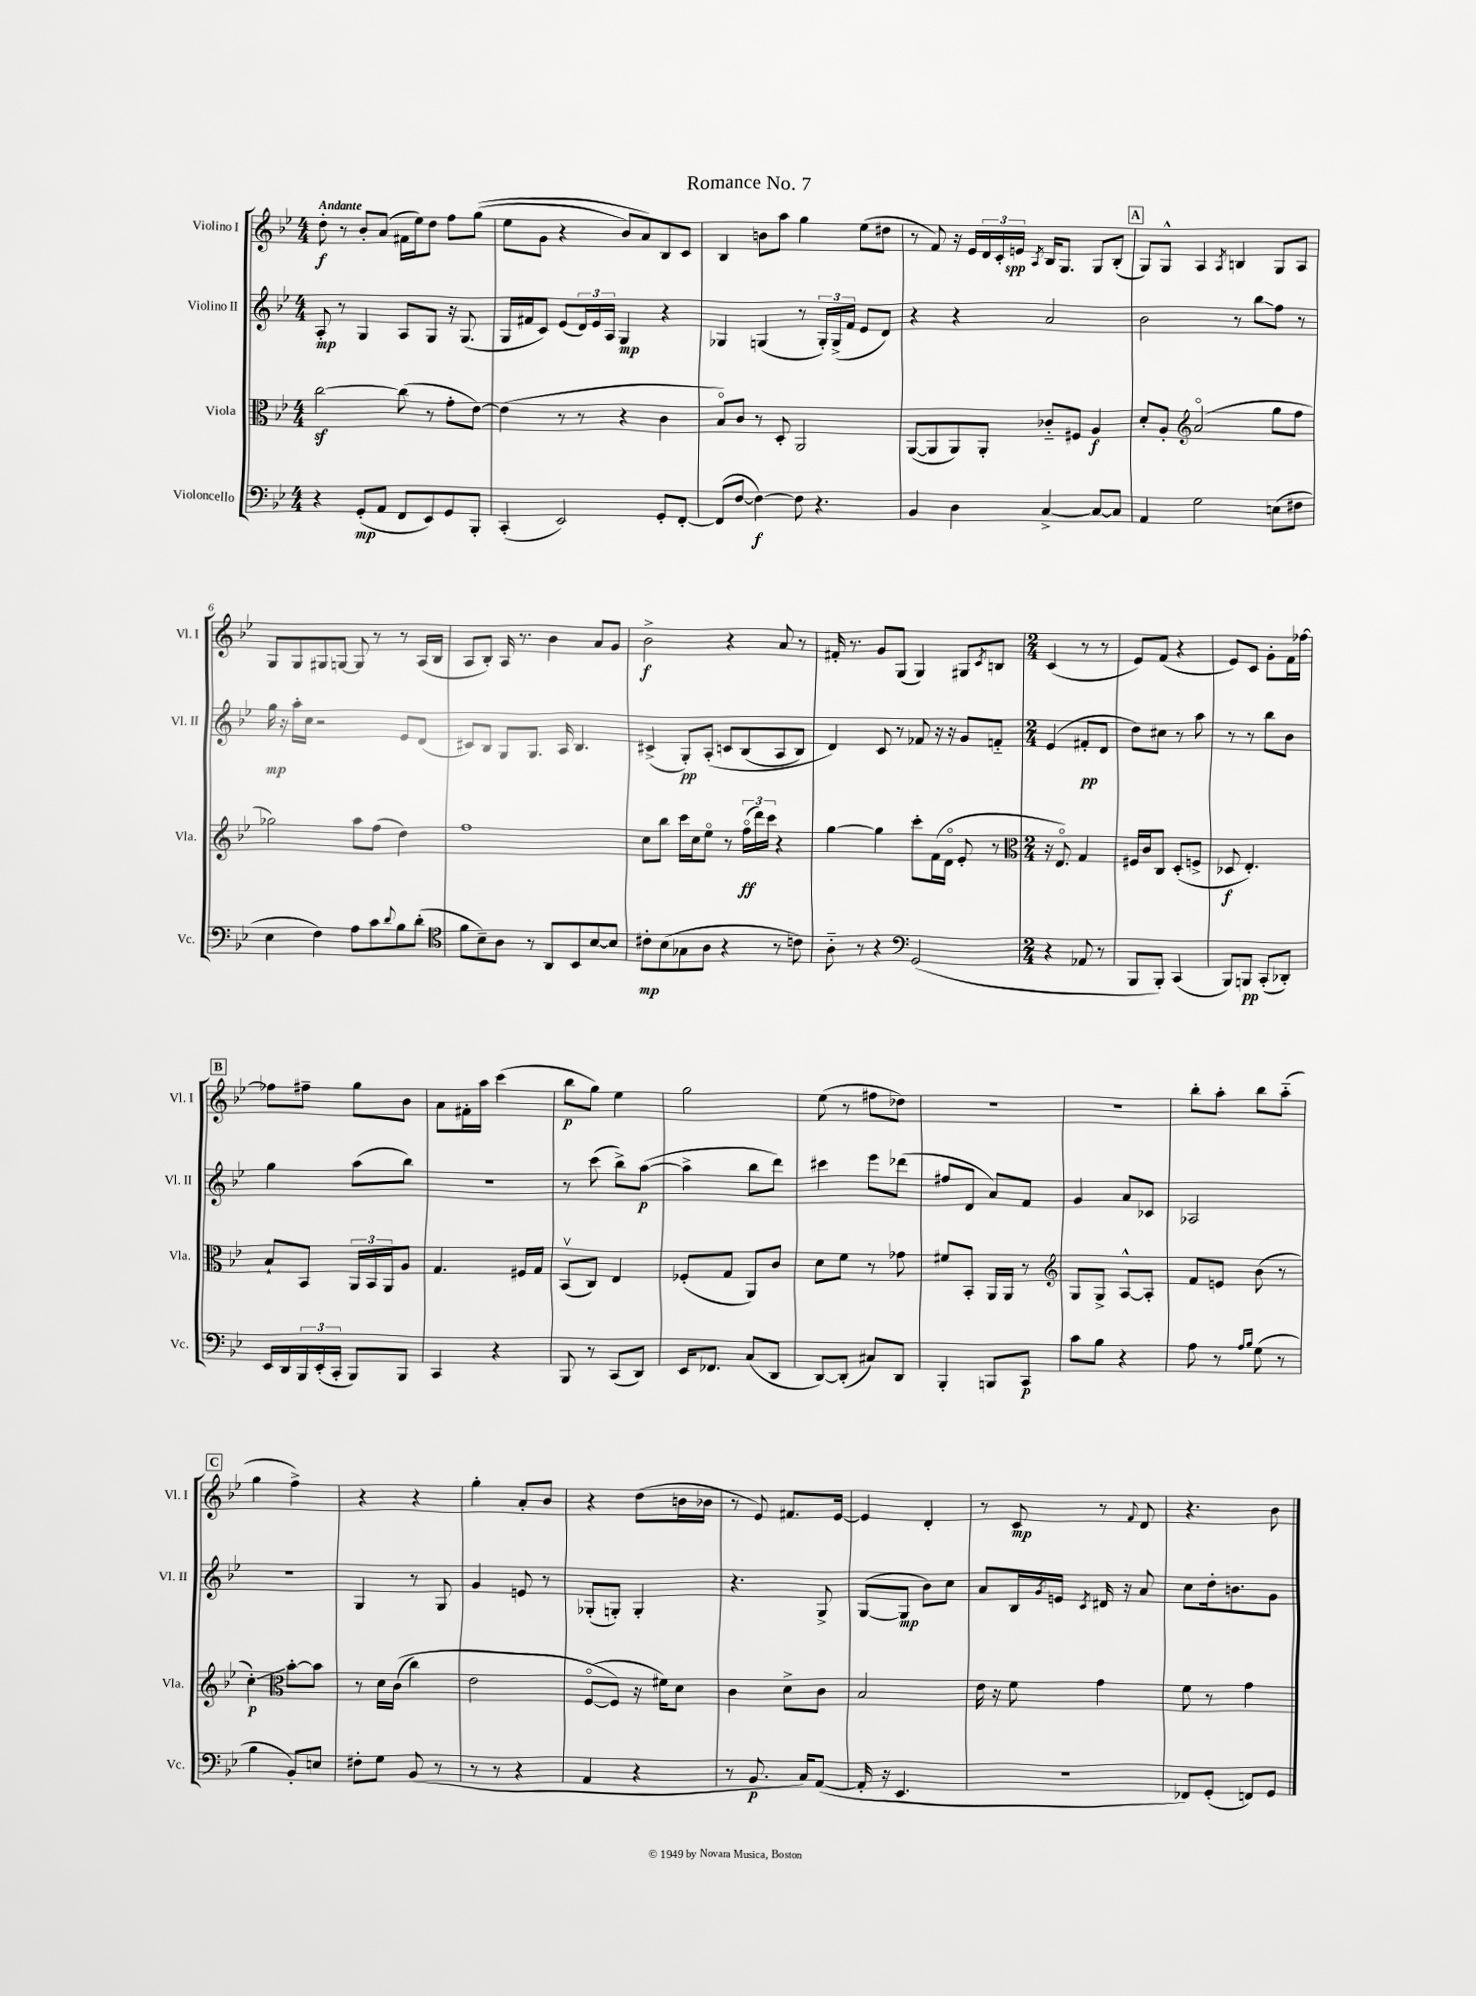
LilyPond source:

\header { title = "Romance No. 7" }
<<
\new StaffGroup <<
\new Staff = "s0" \with { instrumentName = "Violino I" shortInstrumentName = "Vl. I" } {
    \clef treble \key bes \major \numericTimeSignature \time 4/4 \tempo "Andante"
    d''8-.\f r8 bes'8-. a'8( fis'16 ees''16) d''8 f''8 g''8(\( |
    ees''8 g'8 r4 bes'8) a'8\) bes8 c'8 |
    bes4 b'8 a''8 g''4 ees''8( dis''8 |
    r8 f'8) r16 ees'16 \tuplet 3/2 { d'16 c'16-. e'16\spp } \acciaccatura { a8 } bes16 g8. g8 bes8-.( |
    \mark \markup { \box "A" } g8) g8-^ a4 \acciaccatura { a8 } b4 g8 a8 |
    g8 g8 gis8 g8~ g8 r8 r8 a16( bes16 |
    a8 bes8-.) a16 r8. bes'4 a'8 g'8 |
    bes'2->\f r4 a'8 r8 |
    fis'16-. r8. g'8 g8( g4) gis8 \acciaccatura { c'8 } b8 |
    \numericTimeSignature \time 2/4 c'4( r8 r8 |
    ees'8) f'8( r4 |
    ees'8) c'8 g'8-. f'16 fes''16~ |
    \mark \markup { \box "B" } fes''8 fis''8-- g''8 bes'8 |
    a'8 fis'16-. a''16 c'''4( |
    bes''8\p g''8) ees''4 |
    g''2 |
    ees''8( r8 fis''8 des''8) |
    R2 |
    r2 |
    bes''8-. a''8-. bes''8 a''8-_( |
    \mark \markup { \box "C" } g''4 f''4->) |
    r4 r4 |
    g''4-. a'8-. bes'8 |
    r4 d''8( b'16 bes'16 |
    r8 ees'8) fis'8. ees'16~ |
    ees'4 d'4-. |
    r8 c'8\mp r8 \appoggiatura { f'8 } d'8 |
    r4. bes'8 \bar "|." |
}
\new Staff = "s1" \with { instrumentName = "Violino II" shortInstrumentName = "Vl. II" } {
    \clef treble \key bes \major \numericTimeSignature \time 4/4
    a8-.\mp r8 g4 a8 g8 r16 g8.( |
    g16 fis'16 c'8) ees'8( \tuplet 3/2 { d'16) ees'16 a16 } g4\mp r4 |
    ges4 g4( r8 \tuplet 3/2 { g16-.) g16->( f'16 } ees'8 d'8) |
    r4 r4 a'2 |
    \mark \markup { \box "A" } bes'2 r8 bes''8\glissando f''8 r8 |
    g''16\mp r16 a''16-. c''16 r2 ees'8 d'8( |
    cis'8) bes8 g8 g8. a16 bes4. |
    cis'4->( g8-.\pp) a8-.\( c'8 bes8( a8 bes8) |
    d'4\) c'8 r8 fes'8 r16 r16 g'8 f'8-_ |
    \numericTimeSignature \time 2/4 ees'4( fis'8-.\pp d'8 |
    d''8) cis''8 r8 a''8 |
    r8 r8 bes''8 bes'8 |
    \mark \markup { \box "B" } g''4 a''8( bes''8) |
    r2 |
    r8 c'''8( bes''8->) a''8~\p( |
    a''4-> bes''8 d'''8) |
    cis'''4 ees'''8 des'''8( |
    fis''8 d'8 a'8) f'8 |
    g'4 a'8 ces'8 |
    aes2 |
    \mark \markup { \box "C" } r2 |
    g4 r8 g8 |
    g'4 e'8 r8 |
    ges8-.( g8-.) g4-. |
    r4. g8-> |
    g8~( g8\mp bes'8) c''8 |
    a'8 bes16 \acciaccatura { g'8 } e'16 \acciaccatura { c'8 } dis'16 r16 a'8 |
    c''8 d''16-. b'8. g'8 \bar "|." |
}
\new Staff = "s2" \with { instrumentName = "Viola" shortInstrumentName = "Vla." } {
    \clef alto \key bes \major \numericTimeSignature \time 4/4
    c''2~\sf c''8( r8 g'8-. ees'8~) |
    ees'4( r8 r8 r4 c'4 |
    bes8\flageolet) c'8 r8 d8-. a,2 |
    a,8~( a,8 a,8) a,8-. ces'8-_ fis8 a4\f |
    \mark \markup { \box "A" } d'8-. a8-. \clef treble a'2\flageolet( g''8 f''8 |
    ges''2) a''8 f''8( d''4) |
    f''1 |
    c''8 bes''8 c'''16 c''16 ees''8\flageolet r8 \tuplet 3/2 { f''16\flageolet\ff( d'''16) c'''16 } r4 |
    g''4~ g''4 c'''8-. f'16( d'16\flageolet ees'8-. r8 |
    \numericTimeSignature \time 2/4 \clef alto r16 ees8.\flageolet) g4 |
    fis16 c'16 c8 d8-.( f8-> |
    des8\f ees4.-.) |
    \mark \markup { \box "B" } bes8-! bes,8 \tuplet 3/2 { a,16 bes,16 a,16 } a8 |
    g4. fis16 g16 |
    bes,8\upbow( c8) ees4 |
    fes8-.( g8 a,8) c'8 |
    d'8 f'8 r8 ges'8 |
    fis'8 bes,8-. a,16 a,16 r8 |
    \clef treble g8 g8-> a8~-^ a8-. |
    f'8 e'8 bes'8( r8 |
    \mark \markup { \box "C" } c''4-.\glissando\p) \clef alto bes'8~-. bes'8 |
    r8 d'16 c'16(\( c''4) |
    ees'2 |
    f8~\flageolet( f8\) r16 fis'16) d'8 |
    c'4 d'8-> c'8 |
    bes2 |
    ees'16 r16 f'8 g'4 |
    f'8 r8 g'4 \bar "|." |
}
\new Staff = "s3" \with { instrumentName = "Violoncello" shortInstrumentName = "Vc." } {
    \clef bass \key bes \major \numericTimeSignature \time 4/4
    r4 g,8-.\mp( a,8 f,8 ees,8) g,8 bes,,8-. |
    c,4-.( ees,2) g,8-. f,8~-. |
    f,8( f8~ f4~\f) f8 r4. |
    bes,4 d4 c4~-> c8~ c8 |
    \mark \markup { \box "A" } a,4 g2 e8( fis8 |
    ees4 f4) a8 c'8 \appoggiatura { d'8 } bes8 d'8-.( |
    \clef tenor f'8 bes8--) a8 r8 a,8 bes,8 bes8~ bes8 |
    cis'8-.\mp bes8( ges8 a8 r4 r8 c'8) |
    a8-_ r8 r4 \clef bass g,2( |
    \numericTimeSignature \time 2/4 r4 aes,8 r8 |
    bes,,8 bes,,8-.) c,4( |
    bes,,8) b,,8\pp c,8-.( des,8-.) |
    \mark \markup { \box "B" } ees,16 d,16 \tuplet 3/2 { bes,,16 ees,16-.( c,16-. } bes,,8) bes,,8 |
    c,4 r4 |
    bes,,8 r8 c,8( d,8) |
    ees,16 fes,8. c8( d,8 |
    d,8~) d,8-.( cis8) d,8 |
    bes,,4-. b,,8 c,8\p |
    c'8 bes8 r4 |
    a8 r8 \grace { a16 bes16 } g8( r8 |
    \mark \markup { \box "C" } bes4 bes,8-.) e8 |
    fis8-. g8 bes,8( r8 |
    r8 r8 r4 |
    a,4 r4 |
    r8 bes,8.\p c16) a,8~( |
    a,16-. r16 ees,4. |
    r2 |
    fes,8) g,8-.( f,8) g,8 \bar "|." |
}
>>
>>
